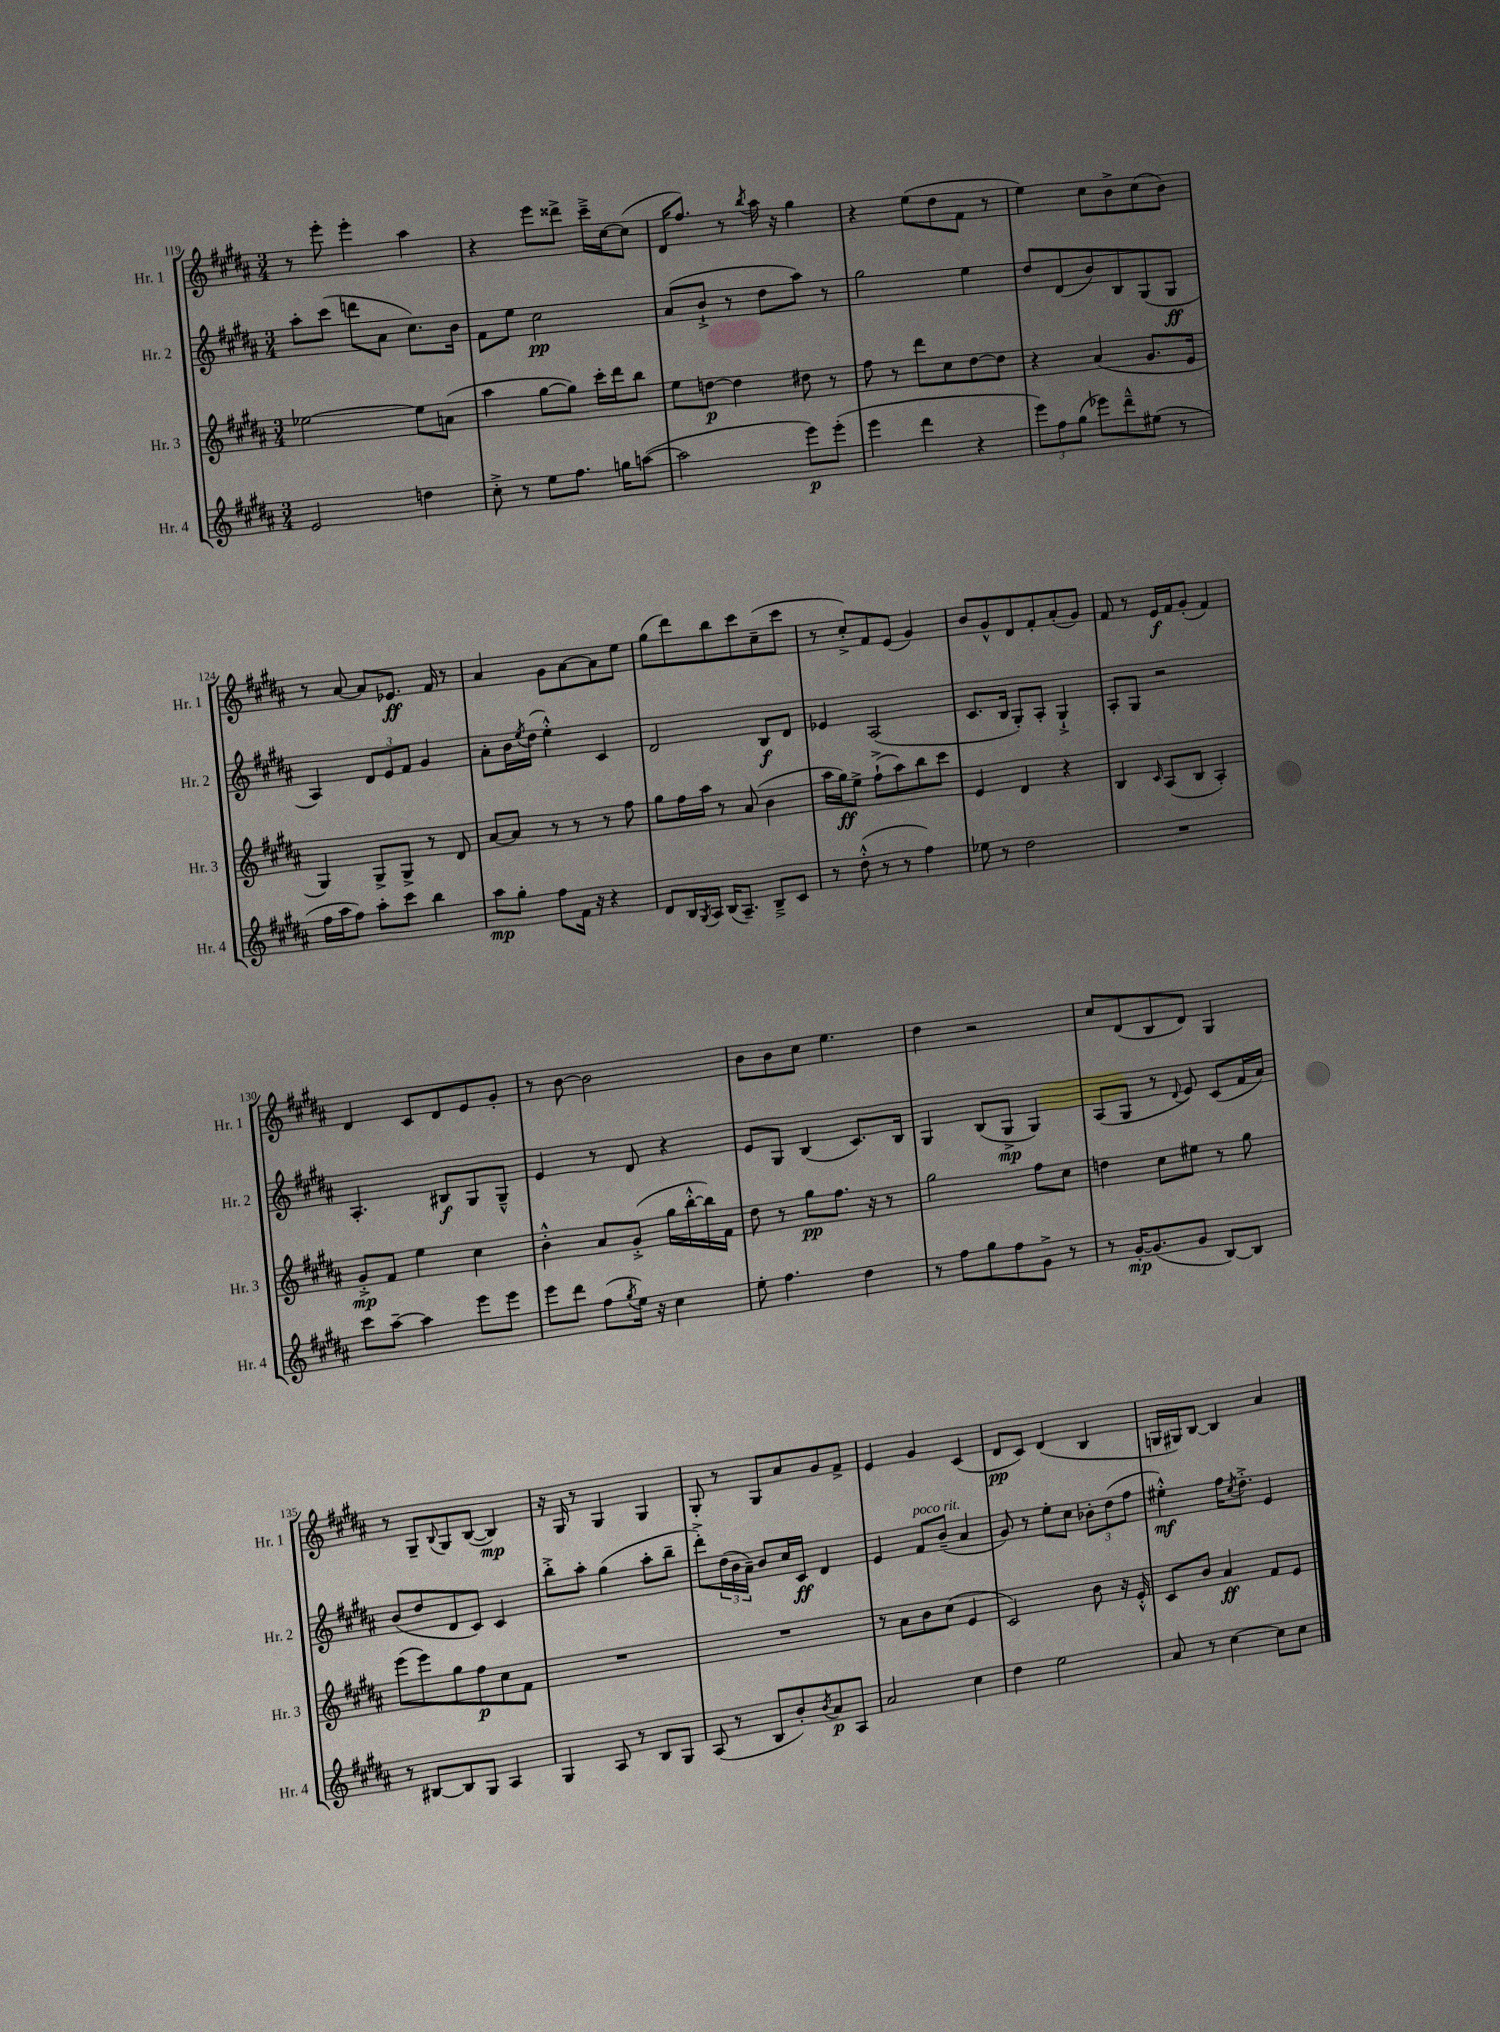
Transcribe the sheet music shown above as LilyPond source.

<<
\new StaffGroup <<
\new Staff = "s0" \with { instrumentName = "Hr. 1" shortInstrumentName = "Hr. 1" } {
    \clef treble \key b \major \numericTimeSignature \time 3/4
    r8 e'''8-. e'''4-. ais''4 |
    r4 e'''8 disis'''8-> cis'''16---> cis''16~ cis''8( |
    dis'16 fis''8.) r8 \acciaccatura { b''8 } ais''16 r16 gis''4 |
    r4 e''8( dis''8 fis'8 r8 |
    e''4) cis''8 b'8-> cis''8( b'8) |
    r8 ais'8~ ais'8 ees'8.\ff fis'16 r8 |
    ais'4 gis'8 ais'8~ ais'8 e''8 |
    gis''8( dis'''8) b''8 cis'''8 cis''8--( cis'''8 |
    r8 cis''8-.->) fis'8 e'8( gis'4) |
    b'8 gis'8-^ dis'8 fis'8-. ais'8-.( gis'8) |
    fis'8 r8 e'16\f fis'16 gis'8-.( fis'4) |
    dis'4 cis'8 dis'8 e'8 gis'8-. |
    r8 b'8~ b'2 |
    b'8 b'8 cis''8 e''4. |
    dis''4 r2 |
    cis''8 dis'8( b8 dis'8) gis4 |
    r8 gis8-- \appoggiatura { b8 } gis8 b8~( b4\mp) |
    r16 gis16 r8 gis4 gis4 |
    gis8-. r8 gis8 ais'8 gis'8 fis'8-> |
    e'4 gis'4 cis'4( |
    dis'8\pp cis'8) dis'4( b4 |
    g16 gis16) b8~ b4 ais'4 \bar "|." |
}
\new Staff = "s1" \with { instrumentName = "Hr. 2" shortInstrumentName = "Hr. 2" } {
    \clef treble \key b \major \numericTimeSignature \time 3/4
    ais''8-. cis'''8( d'''8 ais'8 cis''8.) b'16 |
    fis'8 e''8 cis''2\pp |
    ais'8( b'8-!-> r8 dis''8 ais''8) r8 |
    gis''2 e''4 |
    dis''8 dis'8( b'8) b8 gis8( gis8\ff |
    ais4) \tuplet 3/2 { dis'8 e'8 fis'8 } gis'4 |
    ais'8-. b'16 \acciaccatura { e''8 } dis''16( e''4-.-^) cis'4 |
    dis'2 b8\f dis'8 |
    ees'4 ais2( |
    cis'8. b16 gis8-.) ais8-. gis4-!-> |
    ais8-. gis8 r2 |
    ais4.-. bis8\f gis8 gis8---^ |
    e'4 r8 dis'8 r4 |
    e'8 gis8 b4( cis'8.) b16 |
    gis4 b8( gis8->\mp gis4) |
    ais8( gis8 r8 \appoggiatura { dis'8 } e'8) cis'8( fis'16 ais'16) |
    b'8( dis''8 dis'8 cis'8) cis'4 |
    b''8-.-> ais''8-. gis''4( ais''8-. b''8-- |
    dis'''8-.->) \tuplet 3/2 { dis''16( b'16 ais'16--) } b'8 cis''16 cis'16\ff dis'4 |
    e'4 fis'8^\markup { \italic "poco rit." } b'8--( ais'4 |
    gis'8) r8 e''8-. cis''8 \tuplet 3/2 { bes'8-. dis''8( fis''8 } |
    eis''4-.-^\mf) fis''16 \acciaccatura { cis''8 } dis''8.-.-> e'4 \bar "|." |
}
\new Staff = "s2" \with { instrumentName = "Hr. 3" shortInstrumentName = "Hr. 3" } {
    \clef treble \key b \major \numericTimeSignature \time 3/4
    ees''2~ ees''8 a'8( |
    ais''4 gis''8~ gis''8) cis'''16-. dis'''16 b''8 |
    e''8 d''8~\p d''4 dis''8 r8 |
    fis''8 r8 dis'''8 cis''8 dis''8~ dis''8 |
    r4 ais'4( gis'8. e'16 |
    gis4) gis8-> gis8-> r8 dis'8 |
    ais'8~ ais'8 r8 r8 r8 fis''8 |
    gis''8 fis''16 ais''16 r8 ais'8( b'4 |
    ais''16 gis''16\ff) e''8-> fis''8-!->( ais''8) b''8 cis'''8 |
    e'4 dis'4 r4 |
    b4 \grace { cis'16 } ais8( b8 ais4-.) |
    gis'8-.->\mp fis'8 e''4 cis''4 |
    b'4-.-^ ais'8 gis'8-.->( gis''16 b''16~-.-^ b''16) fis'16 |
    dis''8 r8 gis''8\pp fis''8. r16 r8 |
    gis''2 fis''8 cis''8 |
    d''4 cis''8 eis''8 r8 gis''8 |
    e'''8( e'''8) gis''8 fis''8\p cis''8 fis'8 |
    R2. |
    R2. |
    r8 ais'8 b'8 cis''8( e'4 |
    cis'2) b'8 r16 e'16-.-^ |
    cis'8 b'8 ais'4\ff fis'8 e'8 \bar "|." |
}
\new Staff = "s3" \with { instrumentName = "Hr. 4" shortInstrumentName = "Hr. 4" } {
    \clef treble \key b \major \numericTimeSignature \time 3/4
    e'2 d''4 |
    cis''8-.-> r8 e''8 fis''8. g''16 a''8~( |
    a''2 e'''8\p) e'''8-.( |
    e'''4 dis'''4 r4 |
    \tuplet 3/2 { e'''8) fis''8 gis''8( } ees'''8) dis'''8---^ eis''8( r8 |
    fis''16 ais''16 fis''8) ais''8-. cis'''8 b''4 |
    ais''8\mp gis''8-. fis''8 fis'16 r16 r4 |
    dis'8 b16 \acciaccatura { gis8 } ais16 b16( ais8.--) b8---> cis'8 |
    r8 dis''8-.-^( r8 r8 fis''4) |
    ees''8 r8 dis''2 |
    R2. |
    cis'''8 ais''8~-- ais''4 e'''8 e'''8 |
    e'''8 dis'''8 fis''8( \acciaccatura { gis''8 } e''16) r16 cis''4 |
    e''8-. fis''4. dis''4 |
    r8 fis''8 gis''8 fis''8 gis'8-> r8 |
    r8 gis'16~-.\mp gis'8.( gis'8 b8~) b8 |
    r8 bis8~ bis8 gis8 ais4 |
    gis4 ais8 r8 b8 gis8 |
    ais8( r8 b8 b'8-.) \acciaccatura { b'8 } ais'8\p ais8 |
    ais'2 cis''4 |
    dis''4 e''2 |
    ais'8 r8 cis''4~ cis''8 cis''8 \bar "|." |
}
>>
>>
\layout { \context { \Score currentBarNumber = #119 } }
